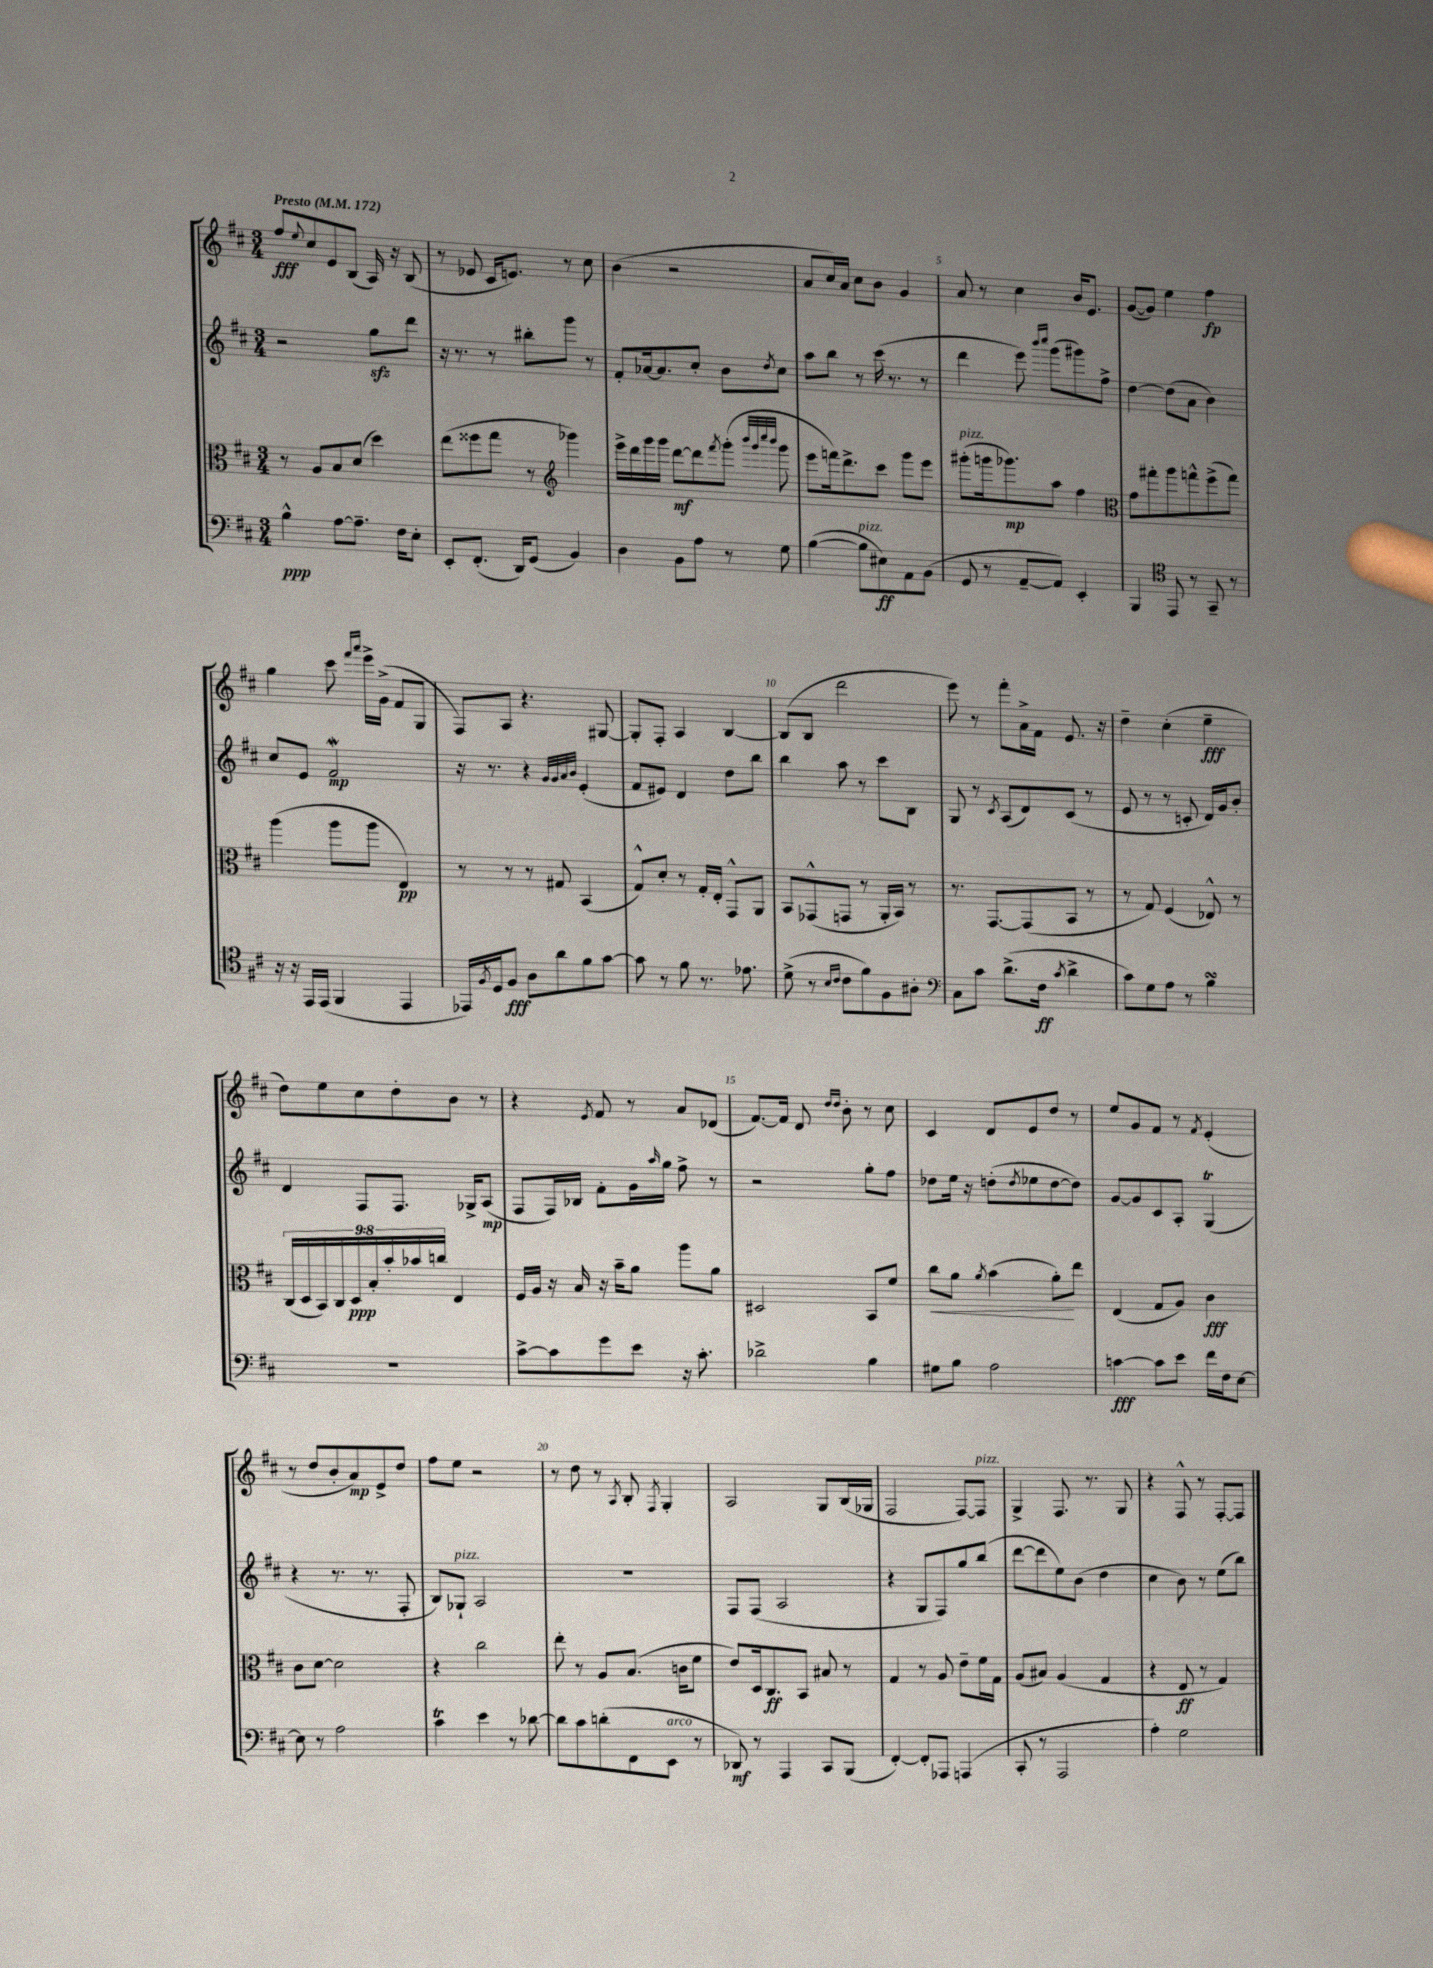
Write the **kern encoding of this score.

**kern	**kern	**kern	**kern
*staff4	*staff3	*staff2	*staff1
*clefF4	*clefC3	*clefG2	*clefG2
*k[f#c#]	*k[f#c#]	*k[f#c#]	*k[f#c#]
*M3/4	*M3/4	*M3/4	*M3/4
*MM172	*MM172	*MM172	*MM172
4B^^\	8r	2r	8ff#/L
.	.	.	8qqee/
.	8A/L	.	8cc#/
[8A\L	8B/	.	8e/
8.A~\]J	(8d/J	.	(8B/J
.	4dd\)	8gg\L	16A/)
16F#\LK	.	.	16r
8E'\J	.	8ddd\J	(8B/
=	=	=	=
8EE'/L	(8ee\L	16r	8r
.	.	8.r	.
(8.FF#'/J	8ff##\	.	8e-/
.	8gg\J	8r	16c#/LK
16DD/LK)	.	.	8.e/J)
(8GG/J	8r	8bb#'\L	.
*	*clefG2	*	*
4BB/)	4ggg-\)	8ggg\J	8r
.	.	8r	8cc#\
=	=	=	=
4D\	16eee^\LL	8f#'/L	(4b\
.	16ddd\	.	.
.	16ggg\	[16a-/k	.
.	16ggg\JJ	8.a-/]	.
8BB\L	[8ddd\L	.	2r
8A\J	8ddd\]	8cc#'/J	.
.	8qfff#/	.	.
8r	(8ggg'\J	8b\L	.
.	32qqbbb/LLL	.	.
.	32qqggg/	.	.
.	32qqcccc#/	.	.
.	32qqbbb/JJJ	8qdd/	.
8G\	8ggg\	8cc#\J	.
=	=	=	=
([4B\	8eee\L	8aa\L	8a/L
.	16fff\k)	8bb\J	16cc#/L)
.	8.ddd^\	.	16a/JJ
8B\]L	.	8r	8cc#\L
8E#\)	8ccc#\J	(16ccc#\	8b\J
.	.	8.r	.
8AA\	8ggg\L	.	4g/
(8BB\J	8eee\J	8r	.
=	=	=	=
8GG/	(8ggg#'\L	4ddd\	8a/
8r	16ggg\k	.	8r
.	8.ggg-\)	.	.
[8AA~/L	.	8eee\)	4cc#\
.	.	16qqbbb/LL	.
.	.	16qqcccc#/JJ	.
8AA/]J)	8aa\J	(8ggg\L	.
4EE'/	4ff#\	8ggg#\)	16b/LK
.	.	.	8.e/J
.	.	8ff#^\J	.
=	=	=	=
*	*clefC3	*	*
4BBB/	8g\L	[4dd\	([8g/L
.	8gg#'\	.	8g/]J)
*clefC4	*	*	*
8EE/	8aa\	(8dd\]L	4ee\
8r	8gg^^\	8a\J	.
8GG~/	(8ff#^\	4b\)	4ff#\
8r	8gg\J)	.	.
=	=	=	=
16r	(4aa\	8cc#/L	4gg\
16r	.	.	.
16EE/LL	.	8e/J	.
(16EE/JJ	.	.	.
4FF#/	8aa\L	2f#/	8ccc#\
.	.	.	16qqfff#/LL
.	.	.	16qqaaa/JJ
.	8aa\J	.	16eee^\LL
.	.	.	(16g^\JJ
4EE/	4E/)	.	8f#/L
.	.	.	8G/J
=	=	=	=
16EE-/LL)	8r	16r	8F#/L)
8qF#/	.	.	.
16D/J	.	8.r	.
8F#/J	8r	.	8A/J
8A\L	8r	4r	4.r
8a\	8G#/	.	.
.	.	32qqg/LLL	.
.	.	32qqg/	.
.	.	32qqa/	.
.	.	32qqb/JJJ	.
8f#\	(4BB/	(4e'/	.
[8g\J	.	.	[8G#/
=	=	=	=
8g\]	8G^^/L)	8f#/L	8G#'/]L
8r	8d'/J	8e#/J)	8F#'/J
8f#\	8r	4d/	4A/
8.r	16G'/LL	.	.
.	16E'/JJ	.	.
.	8GG^^/L	8dd\L	[4B/
8.e-\	.	.	.
.	8AA/J	8bb\J	.
=	=	=	=
(8d^\	8BB/L	4bb\	(8B/]L
8r	(8GG-^^/	.	8B/J
16qqB/LL	.	.	.
16qqc#/JJ	.	.	.
8c#\L	8GG/J	8aa\	2ddd\
8f#\)	8r	8r	.
8F#\	16AA'/LL	8ccc#\L	.
.	16BB/JJ)	.	.
8A#'\J	8r	8B\J	.
=	=	=	=
*clefF4	*	*	*
8C#\L	8.r	8G/	8eee\)
8c#\J	.	8r	8r
.	[8.GG/L	.	.
.	.	8qc#/	.
(8.d^\L	.	(8A/L	8fff#'\L
.	(8GG/]	8d/)	16a^\L
16F#\Jk	.	.	16f#\JJ
8qc#/	.	.	.
4d^\	8BB/J	(8c#/J	8.e/
.	8r	8r	.
.	.	.	16r
=	=	=	=
8c#\L)	8r	8e/	4dd~\
8G\	8G/)	8r	.
8A\J	(4F#/	8r	(4cc#'\
8r	.	8c'/	.
4B\	8E-^^/)	16d/LL)	4ee~\
.	.	16g/J	.
.	8r	8b'/J	.
=	=	=	=
2.r	(18C#/LL	4d/	8dd\L)
.	18D/	.	.
.	18BB/)	.	.
.	.	.	8ee\
.	18C#/	.	.
.	18D/	.	.
.	.	8F#/L	8cc#\
.	18B'/	.	.
.	18b'/	.	.
.	.	8.F#/J	8dd'\
.	18b-/	.	.
.	18cc/JJ	.	.
.	4E/	.	8b\J
.	.	16G-^/LK	.
.	.	(8A/J	8r
=	=	=	=
[8c#^\L	16F#/LL	8F#/L	4r
.	16A/JJ	.	.
8c#\]	16r	16F#/L)	.
.	16B/	16B-/JJ	.
.	.	.	8qe/
8g\	16r	8f#'\L	8f#/
.	16b~\LK	.	.
8e\J	8a\J	16g\L	8r
.	.	16qqaa/	.
.	.	16gg\JJ	.
16r	8aa\L	8ff#^\	8a/L
8.c#'\	.	.	.
.	8a\J	8r	(8d-/J
=	=	=	=
2d-^\	2D#/	2r	[8.f#/L)
.	.	.	16f#/]Jk
.	.	.	8d/
.	.	.	16qqdd/LL
.	.	.	16qqdd/JJ
.	.	.	8b'\
4B\	8BB/L	8gg'\L	8r
.	8f#/J	8ff#\J	8cc#\
=	=	=	=
8G#\L	8cc#\L	8dd-\L	4c#/
8B\J	8a\J	16ee\Jk	.
.	.	16r	.
.	8qa/	.	.
2A\	(4b\	(8dd'\L	8d/L
.	.	8qdd/	.
.	.	8ee-\	8e/
.	8a'\L)	[8dd\	8dd/J
.	8ee\J	8dd\]J)	8r
=	=	=	=
[4c\	(4E/	[8g/L	8ee/L
.	.	8g/]	8g/
8c\]L	8G/L	8c#/	8f#/J
8e\J	8A/J)	8A'/J	8r
.	.	.	8qf#/
16f#\LL	4c#\	(4G/	(4e'/
16F#\J	.	.	.
[8E\J	.	.	.
=	=	=	=
8E\]	8c#\L	4r	8r
8r	[8d\J	.	8dd/L
2A\	2d\]	8.r	8b'/
.	.	.	8a/)
.	.	8.r	.
.	.	.	8e^/
.	.	8F#'/	8dd/J
=	=	=	=
4c#\	4r	8B/L)	8ff#\L
.	.	8G-`/J	8ee\J
4e\	2cc#\	2A/	2r
8r	.	.	.
[8d-\	.	.	.
=	=	=	=
8d-\]L	8ee'\	2.r	8r
8c#\	8r	.	8dd\
(8d'\	8A/L	.	8r
.	.	.	8qA/
8FF#\	(8.B/J	.	8B'/
.	.	.	8qF#/
8EE\J	.	.	4G'/
.	16c\LK	.	.
8r	8f#\J	.	.
=	=	=	=
8DD-/)	8e/L)	8F#/L	2A/
8r	16D/k	(8F#/J	.
.	8.C#/	.	.
4AAA/	.	2A/	.
.	8BB/J	.	.
8CC#/L	8B#/	.	8G/L
(8BBB/J	8r	.	(16B/L
.	.	.	16G-/JJ
=	=	=	=
[4FF#'/)	4G/	4r	2F#/
8FF#'/]L	8r	8G/L	.
8AAA-/J	8A/	8F#/)	.
(4AAA/	8e~\L	8gg/	[8F#/L)
.	16f#\L	(8bb/J	8F#/]J
.	16G\JJ	.	.
=	=	=	=
8CC#'/	(8A/L	[8ddd\L	4G^/
8r	8B#/J)	8ddd\]	.
2AAA/	(4A/	8ee\)	8.F#/
.	.	(8b\J	.
.	.	.	8.r
.	4G/	4dd\	.
.	.	.	8G/
=	=	=	=
4A'\)	4r	4cc#\	4r
2G\	8E/	8b\)	8F#^^/
.	8r	8r	8r
.	4G/)	(8ee\L	[8F#'/L
.	.	8bb\J)	8F#/]J
==	==	==	==
*-	*-	*-	*-
